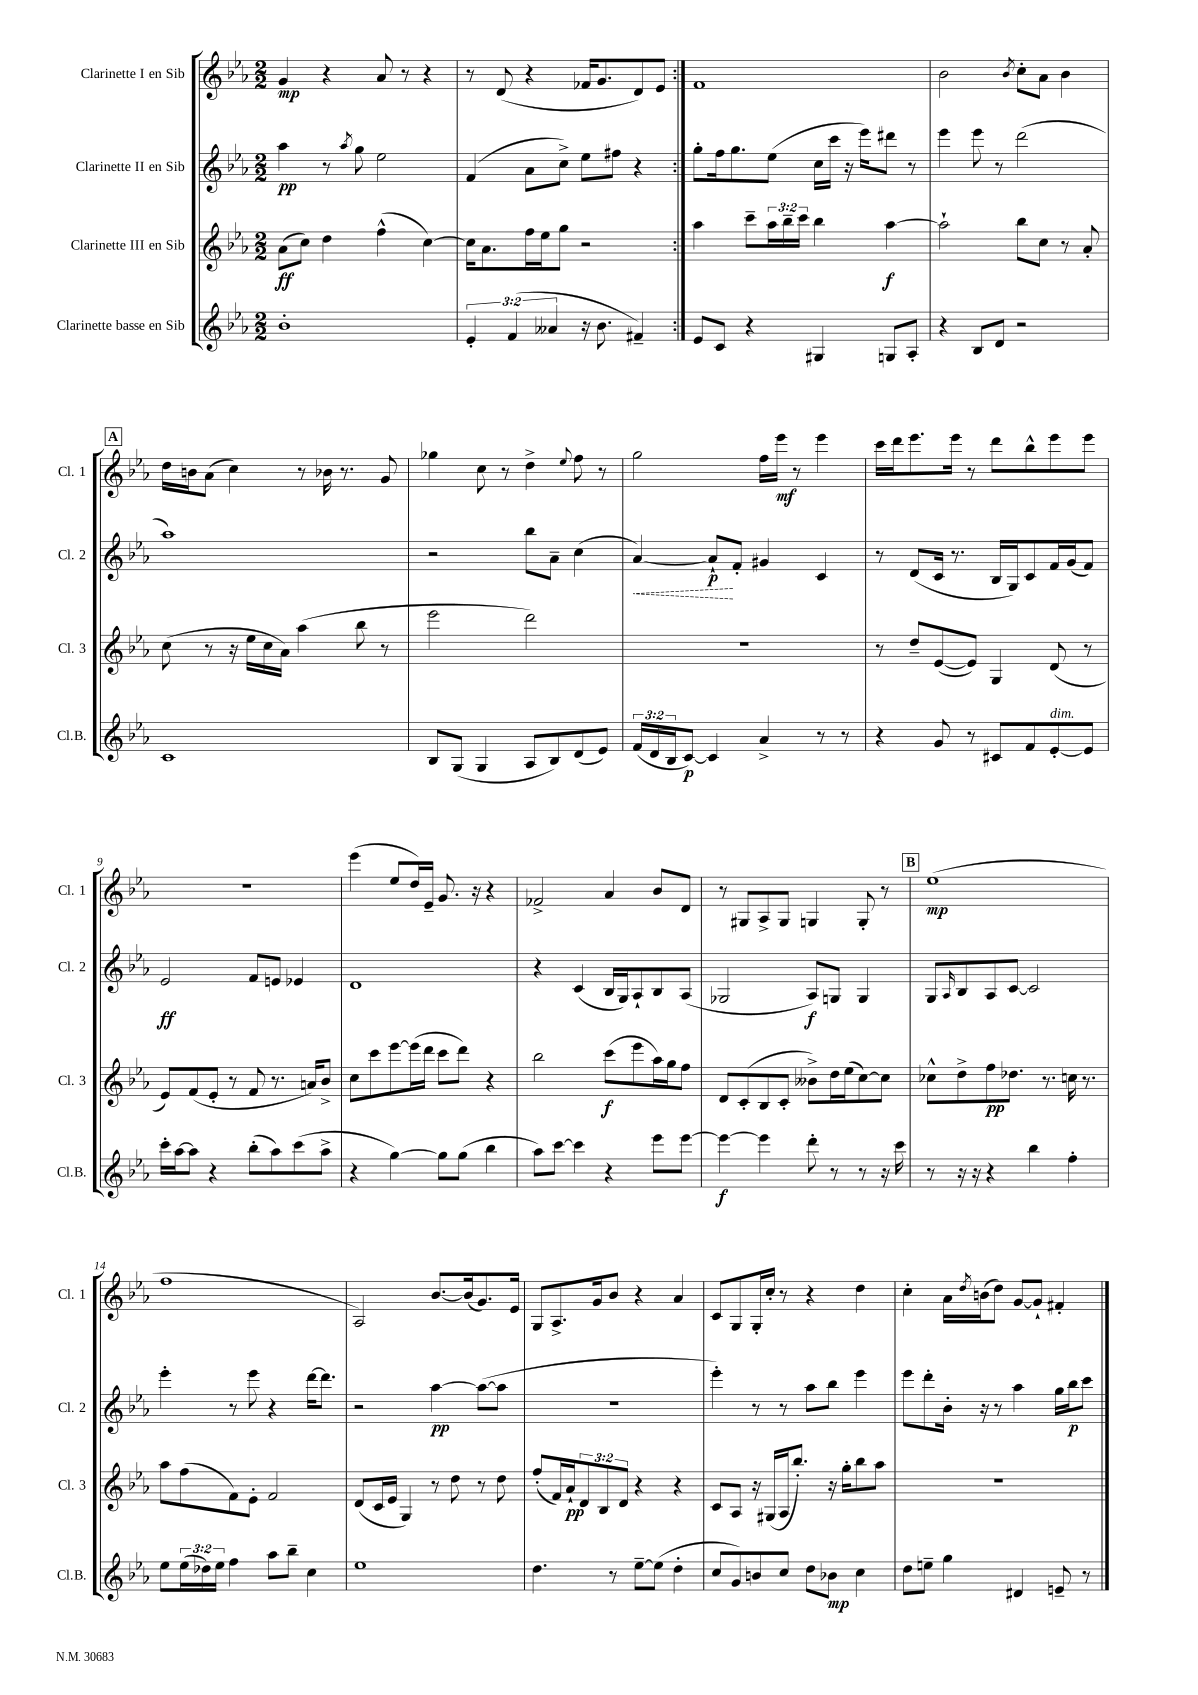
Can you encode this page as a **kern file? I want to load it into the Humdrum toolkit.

**kern	**dynam	**kern	**dynam	**kern	**dynam	**kern	**dynam
*part4	*part4	*part3	*part3	*part2	*part2	*part1	*part1
*staff4	*staff4	*staff3	*staff3	*staff2	*staff2	*staff1	*staff1
*I"Clarinette basse en Sib	*	*I"Clarinette III en Sib	*	*I"Clarinette II en Sib	*	*I"Clarinette I en Sib	*
*I'Cl.B.	*	*I'Cl. 3	*	*I'Cl. 2	*	*I'Cl. 1	*
*clefG2	*	*clefG2	*	*clefG2	*	*clefG2	*
*k[b-e-a-]	*	*k[b-e-a-]	*	*k[b-e-a-]	*	*k[b-e-a-]	*
*M2/2	*	*M2/2	*	*M2/2	*	*M2/2	*
=1	=1	=1	=1	=1	=1	=1	=1
1b-'	.	(8a-\L	ff	4aa-\	pp	4g/	mp
.	.	8cc\J)	.	.	.	.	.
.	.	4dd\	.	8r	.	4r	.
.	.	.	.	8qaa-/	.	.	.
.	.	.	.	8gg\	.	.	.
.	.	(4ff^^\	.	2ee-\	.	8a-/	.
.	.	.	.	.	.	8r	.
.	.	[4cc\)	.	.	.	4r	.
=2	=2	=2	=2	=2	=2	=2	=2
6e-'/	.	16cc\KL]	.	(4f/	.	8r	.
.	.	8.a-\	.	.	.	.	.
.	.	.	.	.	.	(8d/	.
(6f/	.	.	.	.	.	.	.
.	.	16ff\L	.	8a-\L	.	4r	.
.	.	16ee-\J	.	.	.	.	.
6a--X/	.	.	.	.	.	.	.
.	.	8gg\J	.	8cc^\J)	.	.	.
16r	.	2r	.	8ee-\L	.	16f-X/KL	.
8.b-\	.	.	.	.	.	8.g/	.
.	.	.	.	8ff#X\J	.	.	.
4f#X~/)	.	.	.	4r	.	8d/)	.
.	.	.	.	.	.	8e-/J	.
=3:|!	=3:|!	=3:|!	=3:|!	=3:|!	=3:|!	=3:|!	=3:|!
8e-/L	.	4aa-\	.	8gg'\L	.	1f	.
8c/J	.	.	.	16ff\k	.	.	.
.	.	.	.	8.gg\	.	.	.
4r	.	8ccc~\L	.	.	.	.	.
.	.	24aa-\L	.	(8ee-\J	.	.	.
.	.	24bb-~\	.	.	.	.	.
.	.	24ccc\JJ	.	.	.	.	.
4G#X/	.	4bb-\	.	16cc\LL	.	.	.
.	.	.	.	16ccc\JJ	.	.	.
.	.	.	.	16r	.	.	.
.	.	.	.	16eee-\KL)	.	.	.
8Gn/L	.	[4aa-\	f	8ddd#X\J	.	.	.
8A-'/J	.	.	.	8r	.	.	.
=4	=4	=4	=4	=4	=4	=4	=4
4r	.	2aa-`\]	.	4eee-\	.	2b-\	.
8B-/L	.	.	.	8eee-\	.	.	.
8d/J	.	.	.	8r	.	.	.
.	.	.	.	.	.	8qb-/	.
2r	.	8bb-\L	.	(2ddd\	.	8cc'\L	.
.	.	8cc\J	.	.	.	8a-\J	.
.	.	8r	.	.	.	4b-\	.
.	.	8a-'/	.	.	.	.	.
!!LO:LB:g=z
!!LO:REH:place=s1:t=A
=5	=5	=5	=5	=5	=5	=5	=5
1c	.	(8cc\	.	1aa-)	.	16dd\LL	.
.	.	.	.	.	.	16bn\J	.
.	.	8r	.	.	.	(8a-\J	.
.	.	16r	.	.	.	4cc\)	.
.	.	16ee-\LL	.	.	.	.	.
.	.	16cc\	.	.	.	.	.
.	.	16a-\JJ)	.	.	.	.	.
.	.	(4aa-\	.	.	.	8r	.
.	.	.	.	.	.	16b-X\	.
.	.	.	.	.	.	8.r	.
.	.	8bb-\	.	.	.	.	.
.	.	8r	.	.	.	8g/	.
=6	=6	=6	=6	=6	=6	=6	=6
8B-/L	.	2eee-\	.	2r	.	4gg-X\	.
(8G/J	.	.	.	.	.	.	.
4G/	.	.	.	.	.	8cc\	.
.	.	.	.	.	.	8r	.
8A-/L	.	2ddd\)	.	8bb-\L	.	4dd^\	.
8B-/)	.	.	.	8a-~\J	.	.	.
.	.	.	.	.	.	8qqee-/	.
(8d/	.	.	.	(4cc\	.	8ff\	.
8e-/J)	.	.	.	.	.	8r	.
=7	=7	=7	=7	=7	=7	=7	=7
!	!	!	!	!	!LO:HP:b	!	!
(24f/LL	.	1r	.	[4a-/)	<	2gg\	.
24d/	.	.	.	.	.	.	.
24B-/J	.	.	.	.	.	.	.
[8c/J)	p	.	.	.	.	.	.
4c/]	.	.	.	8a-`/L]	p	.	.
.	.	.	.	8f'/J	[	.	.
4a-^/	.	.	.	4g#X/	.	16ff\LL	.
.	.	.	.	.	.	16eee-\JJ	mf
.	.	.	.	.	.	8r	.
8r	.	.	.	4c/	.	4eee-\	.
8r	.	.	.	.	.	.	.
=8	=8	=8	=8	=8	=8	=8	=8
4r	.	8r	.	8r	.	16ccc\LL	.
.	.	.	.	.	.	16ddd\J	.
.	.	8dd~/L	.	(8d/L	.	8.eee-\	.
8g/	.	([8e-/	.	16c/Jk	.	.	.
.	.	.	.	8.r	.	16eee-\Jk	.
8r	.	8e-/J])	.	.	.	8r	.
8c#X/L	.	4G/	.	16B-/LL	.	8ddd\L	.
.	.	.	.	16G/J)	.	.	.
8f/	.	.	.	8c/	.	8bb-^^\	.
!LO:TX:a:i:t=dim.	!	!	!	!	!	!	!
[8e-'/	.	(8d/	.	16f/L	.	8eee-\	.
.	.	.	.	(16g/J	.	.	.
8e-/J]	.	8r	.	8f/J)	.	8eee-\J	.
!!LO:LB:g=z
=9	=9	=9	=9	=9	=9	=9	=9
16ccc'\LL	.	8e-/L)	.	2e-/	ff	1r	.
[16aa-\J	.	.	.	.	.	.	.
8aa-\J]	.	(8f/	.	.	.	.	.
4r	.	8e-'/J	.	.	.	.	.
.	.	8r	.	.	.	.	.
(8bb-'\L	.	8f/	.	8f/L	.	.	.
8aa-\)	.	8.r	.	8en/J	.	.	.
(8ccc\	.	.	.	4e-X/	.	.	.
.	.	16an/KL)	.	.	.	.	.
8aa-^\J	.	8b-^/J	.	.	.	.	.
=10	=10	=10	=10	=10	=10	=10	=10
4r	.	8cc\L	.	1d	.	(4eee-\	.
.	.	8ccc\	.	.	.	.	.
[4gg\)	.	[8eee-\	.	.	.	8ee-/L	.
.	.	(16eee-\L]	.	.	.	16dd/L)	.
.	.	16ddd\JJ	.	.	.	16e-~/JJ	.
8gg\L]	.	8ccc\L	.	.	.	8.g/	.
(8gg\J	.	8ddd\J)	.	.	.	.	.
.	.	.	.	.	.	16r	.
4bb-\	.	4r	.	.	.	4r	.
=11	=11	=11	=11	=11	=11	=11	=11
8aa-\L)	.	2bb-\	.	4r	.	2f-X^/	.
[8ccc\J	.	.	.	.	.	.	.
4ccc\]	.	.	.	(4c/	.	.	.
4r	.	(8ccc\L	f	16B-/LL	.	4a-/	.
.	.	.	.	16G/J)	.	.	.
.	.	8eee-\	.	8A-`/	.	.	.
8eee-\L	.	16aa-\L)	.	8B-/	.	8b-/L	.
.	.	16gg\J	.	.	.	.	.
[8eee-\J	.	8ff\J	.	(8A-/J	.	8d/J	.
=12	=12	=12	=12	=12	=12	=12	=12
4eee-\_	f	8d/L	.	2G-X/	.	8r	.
.	.	(8c'/	.	.	.	8G#X/L	.
4eee-\]	.	8B-/	.	.	.	8A-^/	.
.	.	8c'/J	.	.	.	8G#/J	.
8ddd'\	.	8b--X^\L)	.	8A-/L)	f	4Gn/	.
8r	.	16dd\L	.	8Gn/J	.	.	.
.	.	(16ee-\J	.	.	.	.	.
8r	.	[8cc\)	.	4G/	.	8G'/	.
16r	.	8cc\J]	.	.	.	8r	.
16ccc\	.	.	.	.	.	.	.
!!LO:REH:place=s1:t=B
=13	=13	=13	=13	=13	=13	=13	=13
8r	.	8cc-X^^\L	.	8G/L	.	(1ee-	mp
.	.	.	.	16qqA-/	.	.	.
16r	.	8dd^\	.	8B-/	.	.	.
16r	.	.	.	.	.	.	.
4r	.	8ff\	pp	8A-/	.	.	.
.	.	8.dd-X\J	.	[8c/J	.	.	.
4bb-\	.	.	.	2c/]	.	.	.
.	.	8.r	.	.	.	.	.
4ff'\	.	16ccn\	.	.	.	.	.
.	.	8.r	.	.	.	.	.
!!LO:LB:g=z
=14	=14	=14	=14	=14	=14	=14	=14
8ee-\L	.	8aa-\L	.	4eee-'\	.	1ff	.
(24ee-\L	.	(8ff\	.	.	.	.	.
24dd-X\)	.	.	.	.	.	.	.
24ee-\JJ	.	.	.	.	.	.	.
4ff\	.	8f\)	.	8r	.	.	.
.	.	8e-'\J	.	8eee-\	.	.	.
8aa-\L	.	2f/	.	4r	.	.	.
8bb-~\J	.	.	.	.	.	.	.
4cc\	.	.	.	[16ddd\KL	.	.	.
.	.	.	.	8.ddd\J]	.	.	.
=15	=15	=15	=15	=15	=15	=15	=15
1ee-	.	(8d/L	.	2r	.	2A-/)	.
.	.	16c/L	.	.	.	.	.
.	.	16e-/JJ	.	.	.	.	.
.	.	4G/)	.	.	.	.	.
.	.	8r	.	[4aa-\	pp	[8.b-/L	.
.	.	8dd\	.	.	.	.	.
.	.	.	.	.	.	(16b-/k]	.
.	.	8r	.	(8aa-\L_	.	8.g/)	.
.	.	8dd\	.	8aa-\J]	.	.	.
.	.	.	.	.	.	16e-/Jk	.
=16	=16	=16	=16	=16	=16	=16	=16
4.dd\	.	(8ff'/L	.	1r	.	8G/L	.
.	.	16f/L)	.	.	.	8.A-^/	.
.	.	16a-`/J	pp	.	.	.	.
.	.	12d/	.	.	.	.	.
.	.	.	.	.	.	16g/k	.
.	.	12B-/	.	.	.	.	.
8r	.	.	.	.	.	8b-/J	.
.	.	12d/J	.	.	.	.	.
[8ee-~\L	.	4r	.	.	.	4r	.
(8ee-\J]	.	.	.	.	.	.	.
4dd'\	.	4r	.	.	.	4a-/	.
=17	=17	=17	=17	=17	=17	=17	=17
8cc/L	.	8c/L	.	4eee-'\)	.	8c/L	.
8g/)	.	8A-/J	.	.	.	8G/	.
8bn/	.	16r	.	8r	.	16G'/L	.
.	.	(16G#X/LL	.	.	.	16cc'/JJ	.
8cc/J	.	16A-/J	.	8r	.	8r	.
.	.	8.bb-'/J)	.	.	.	.	.
8dd\L	.	.	.	8aa-\L	.	4r	.
8b-X\J	mp	16r	.	8bb-\J	.	.	.
.	.	16gg'\KL	.	.	.	.	.
4cc\	.	8bb-\	.	4eee-\	.	4dd\	.
.	.	8aa-\J	.	.	.	.	.
=18	=18	=18	=18	=18	=18	=18	=18
8dd\L	.	1r	.	8eee-\L	.	4cc'\	.
8een~\J	.	.	.	8ddd'\	.	.	.
4gg\	.	.	.	16b-'\Jk	.	16a-\LL	.
.	.	.	.	.	.	8qdd/	.
.	.	.	.	16r	.	(16bn\J	.
.	.	.	.	8r	.	8dd\J)	.
4d#X/	.	.	.	4aa-\	.	[8g/L	.
.	.	.	.	.	.	8g`/J]	.
8en~/	.	.	.	16gg\LL	.	4f#X'/	.
.	.	.	.	16bb-\J	p	.	.
8r	.	.	.	8ccc\J	.	.	.
==	==	==	==	==	==	==	==
*-	*-	*-	*-	*-	*-	*-	*-
